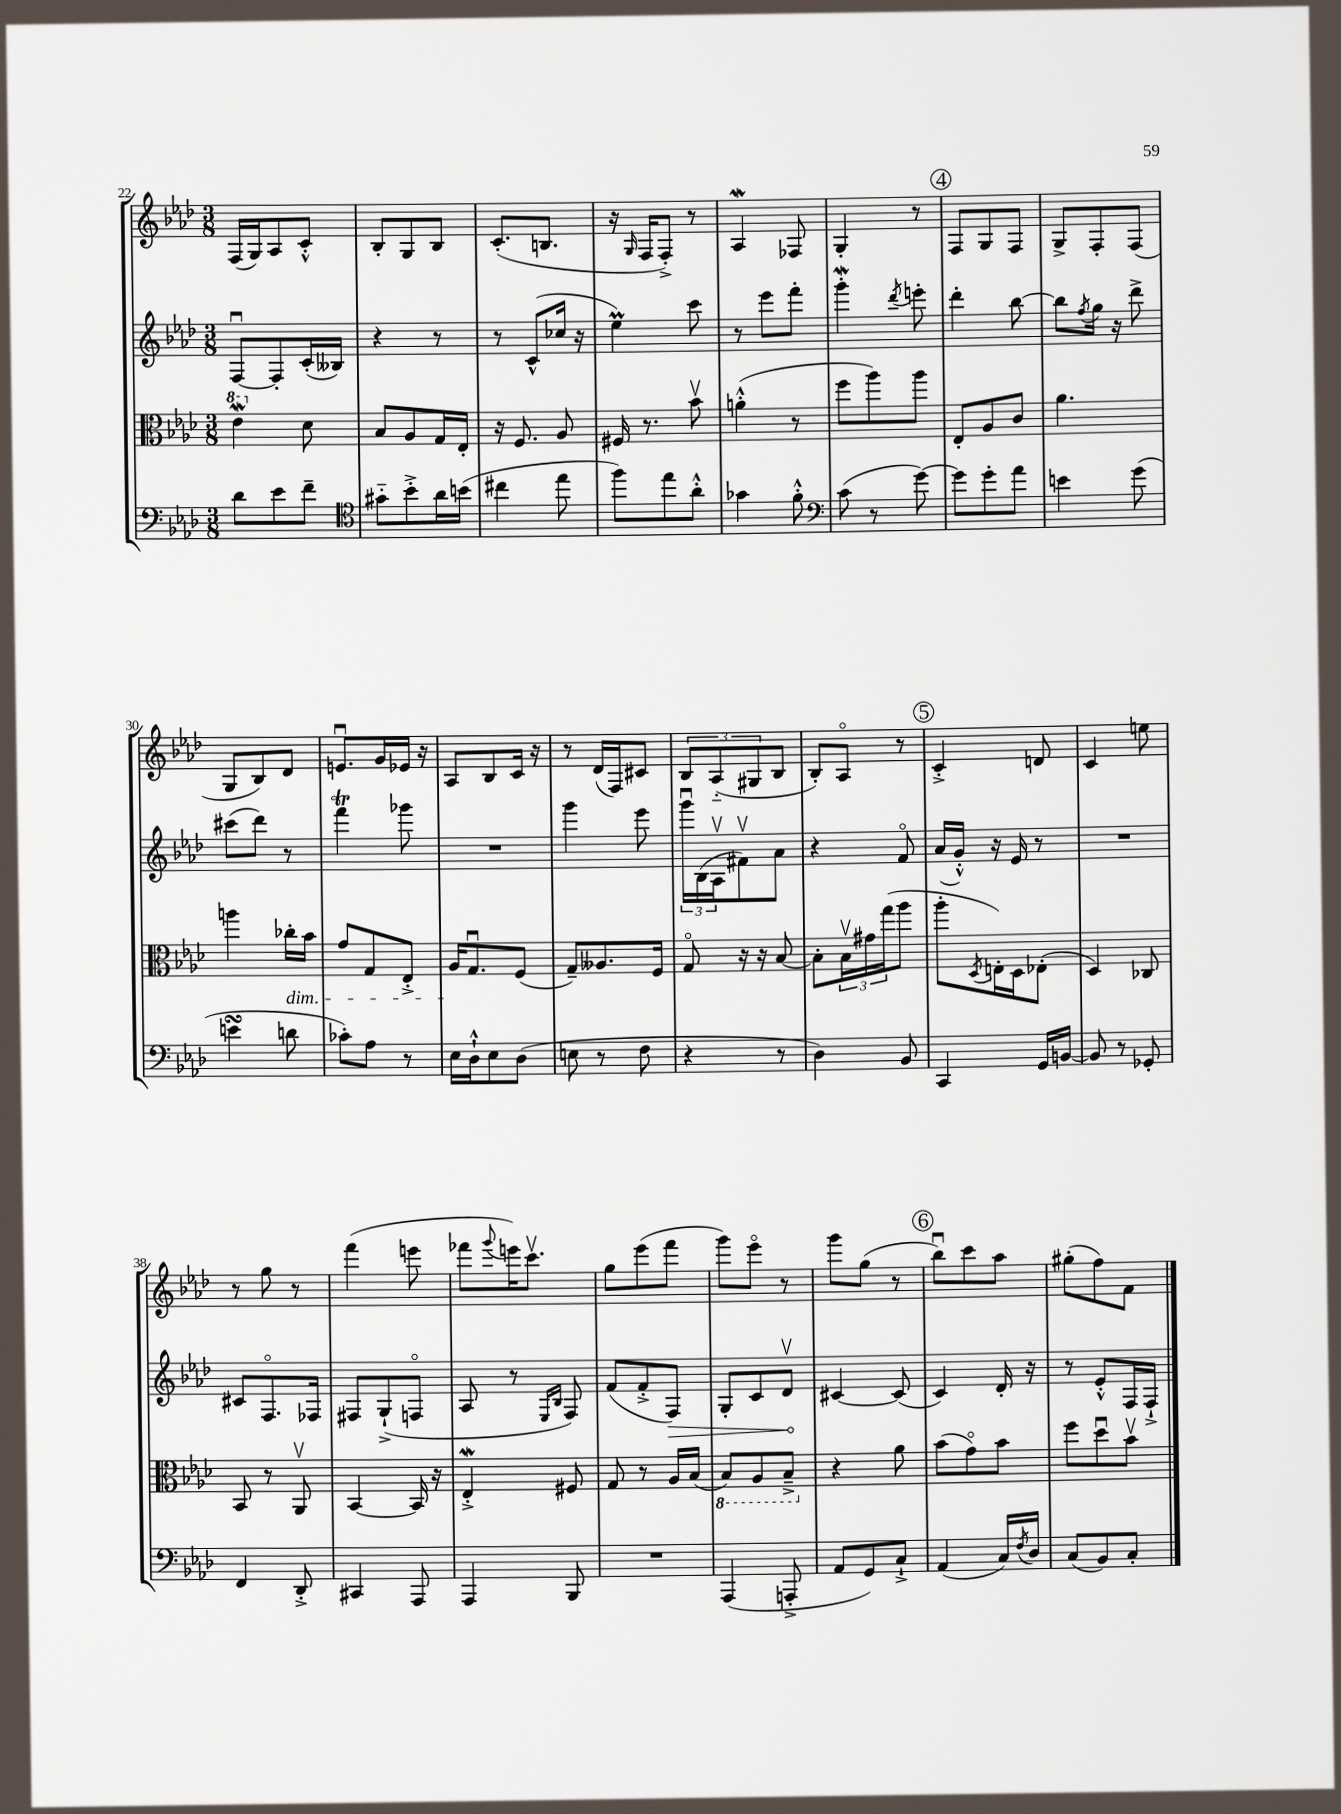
<<
\new StaffGroup <<
\new Staff = "s0" {
    \clef treble \key aes \major \numericTimeSignature \time 3/8
    f16( g16) aes8 c'8-.-^ |
    bes8-. g8 bes8 |
    c'8.-.( b8. |
    r16 \grace { g16 } f16 f8-.->) r8 |
    aes4\mordent fes8 |
    g4-. r8 |
    \mark \markup { \circle "4" } f8 g8 f8 |
    g8-> f8-. f8( |
    g8 bes8) des'8 |
    e'8.\downbow g'16 ees'16 r16 |
    aes8 bes8 c'16 r16 |
    r8 des'16( f16) cis'8 |
    \tuplet 3/2 { bes8 aes8-_( gis8 } bes8 |
    bes8-.) aes8\flageolet r8 |
    \mark \markup { \circle "5" } c'4-.-> d'8 |
    c'4 e''8 |
    r8 g''8 r8 |
    f'''4( e'''8 |
    fes'''8 \appoggiatura { g'''8 } e'''16) c'''8.\upbow |
    g''8 ees'''8( f'''8 |
    g'''8) ees'''8\flageolet r8 |
    g'''8 g''8( r8 |
    \mark \markup { \circle "6" } bes''8\downbow) c'''8 aes''8 |
    gis''8-.( f''8) f'8 \bar "|." |
}
\new Staff = "s1" {
    \clef treble \key aes \major \numericTimeSignature \time 3/8
    f8~\downbow f8-. c'16-.( beses16) |
    r4 r8 |
    r8 c'8-^( ces''16 r16 |
    ees''4\prall) c'''8 |
    r8 ees'''8 f'''8-. |
    g'''4-.\mordent \acciaccatura { des'''8 } e'''8-. |
    \mark \markup { \circle "4" } des'''4-. bes''8~ |
    bes''8 \acciaccatura { f''8 } g''16 r16 des'''8-> |
    cis'''8( des'''8) r8 |
    f'''4\trill ges'''8 |
    R4. |
    g'''4 ees'''8 |
    \tuplet 3/2 { g'''16\downbow bes16( aes16\upbow } fis'8\upbow) aes'8 |
    r4 f'8\flageolet |
    \mark \markup { \circle "5" } aes'16( g'16-.-^) r16 ees'16 r8 |
    R4. |
    cis'8 f8.\flageolet fes16 |
    fis8 g8-!->( f8\flageolet |
    aes8 r8 \grace { ees16 bes16 } f8) |
    f'8( f'8-.-> \once \override Hairpin.circled-tip = ##t f8\>) |
    g8-. c'8 des'8\upbow\! |
    cis'4~ cis'8( |
    \mark \markup { \circle "6" } c'4) des'16-. r16 |
    r8 ees'8-.-^ f16 f16-!-> \bar "|." |
}
\new Staff = "s2" {
    \clef alto \key aes \major \numericTimeSignature \time 3/8
    \ottava #1 ees''4\mordent \ottava #0 des'8 |
    bes8 aes8 g16 ees16-. |
    r16 f8. aes8 |
    fis16 r8. bes'8\upbow |
    a'4-.-^( r8 |
    f''8 aes''8) aes''8 |
    \mark \markup { \circle "4" } ees8-. aes8 c'8 |
    aes'4. |
    a''4 ces''16-.\dim bes'16 |
    g'8 g8 ees8-.-> |
    aes16\! g8.\downbow f8( |
    g8--) aeses8. f16 |
    g8\flageolet r16 r16 bes8~ |
    bes8-. \tuplet 3/2 { bes16\upbow gis'16 g''16( } aes''8 |
    \mark \markup { \circle "5" } aes''8-. \acciaccatura { des8 } e16-.) des16 ees8-.( |
    des4) ces8 |
    bes,8 r8 aes,8\upbow |
    bes,4~ bes,16 r16 |
    ees4-.->\mordent fis8 |
    g8 r8 aes16 bes16( |
    \ottava #-1 bes,8) aes,8 bes,8---> \ottava #0 |
    r4 aes'8 |
    \mark \markup { \circle "6" } bes'8( g'8\flageolet) bes'8 |
    f''8 des''8\downbow bes'8\upbow \bar "|." |
}
\new Staff = "s3" {
    \clef bass \key aes \major \numericTimeSignature \time 3/8
    des'8 ees'8 f'8-- |
    \clef tenor gis'8-_ bes'8-.-> aes'16 b'16( |
    cis''4 ees''8 |
    f''8) ees''8 aes'8-.-^ |
    ges'4 f'8-.-^ |
    \clef bass c'8( r8 g'8~) |
    \mark \markup { \circle "4" } g'8 g'8-. aes'8 |
    e'4 g'8( |
    e'4\turn d'8 |
    ces'8-.) aes8 r8 |
    ees16 des16-!-^ ees8 des8( |
    e8 r8 f8 |
    r4 r8 |
    des4) bes,8 |
    \mark \markup { \circle "5" } c,4 g,16 b,16~ |
    b,8 r8 ges,8-. |
    f,4 des,8-.-> |
    cis,4 aes,,8 |
    aes,,4 bes,,8 |
    R4. |
    aes,,4( a,,8-.-> |
    aes,8 g,8) c8-!-> |
    \mark \markup { \circle "6" } aes,4( c16) \acciaccatura { f8 } des16 |
    c8( bes,8) c8-. \bar "|." |
}
>>
>>
\layout { \context { \Score currentBarNumber = #22 } }
